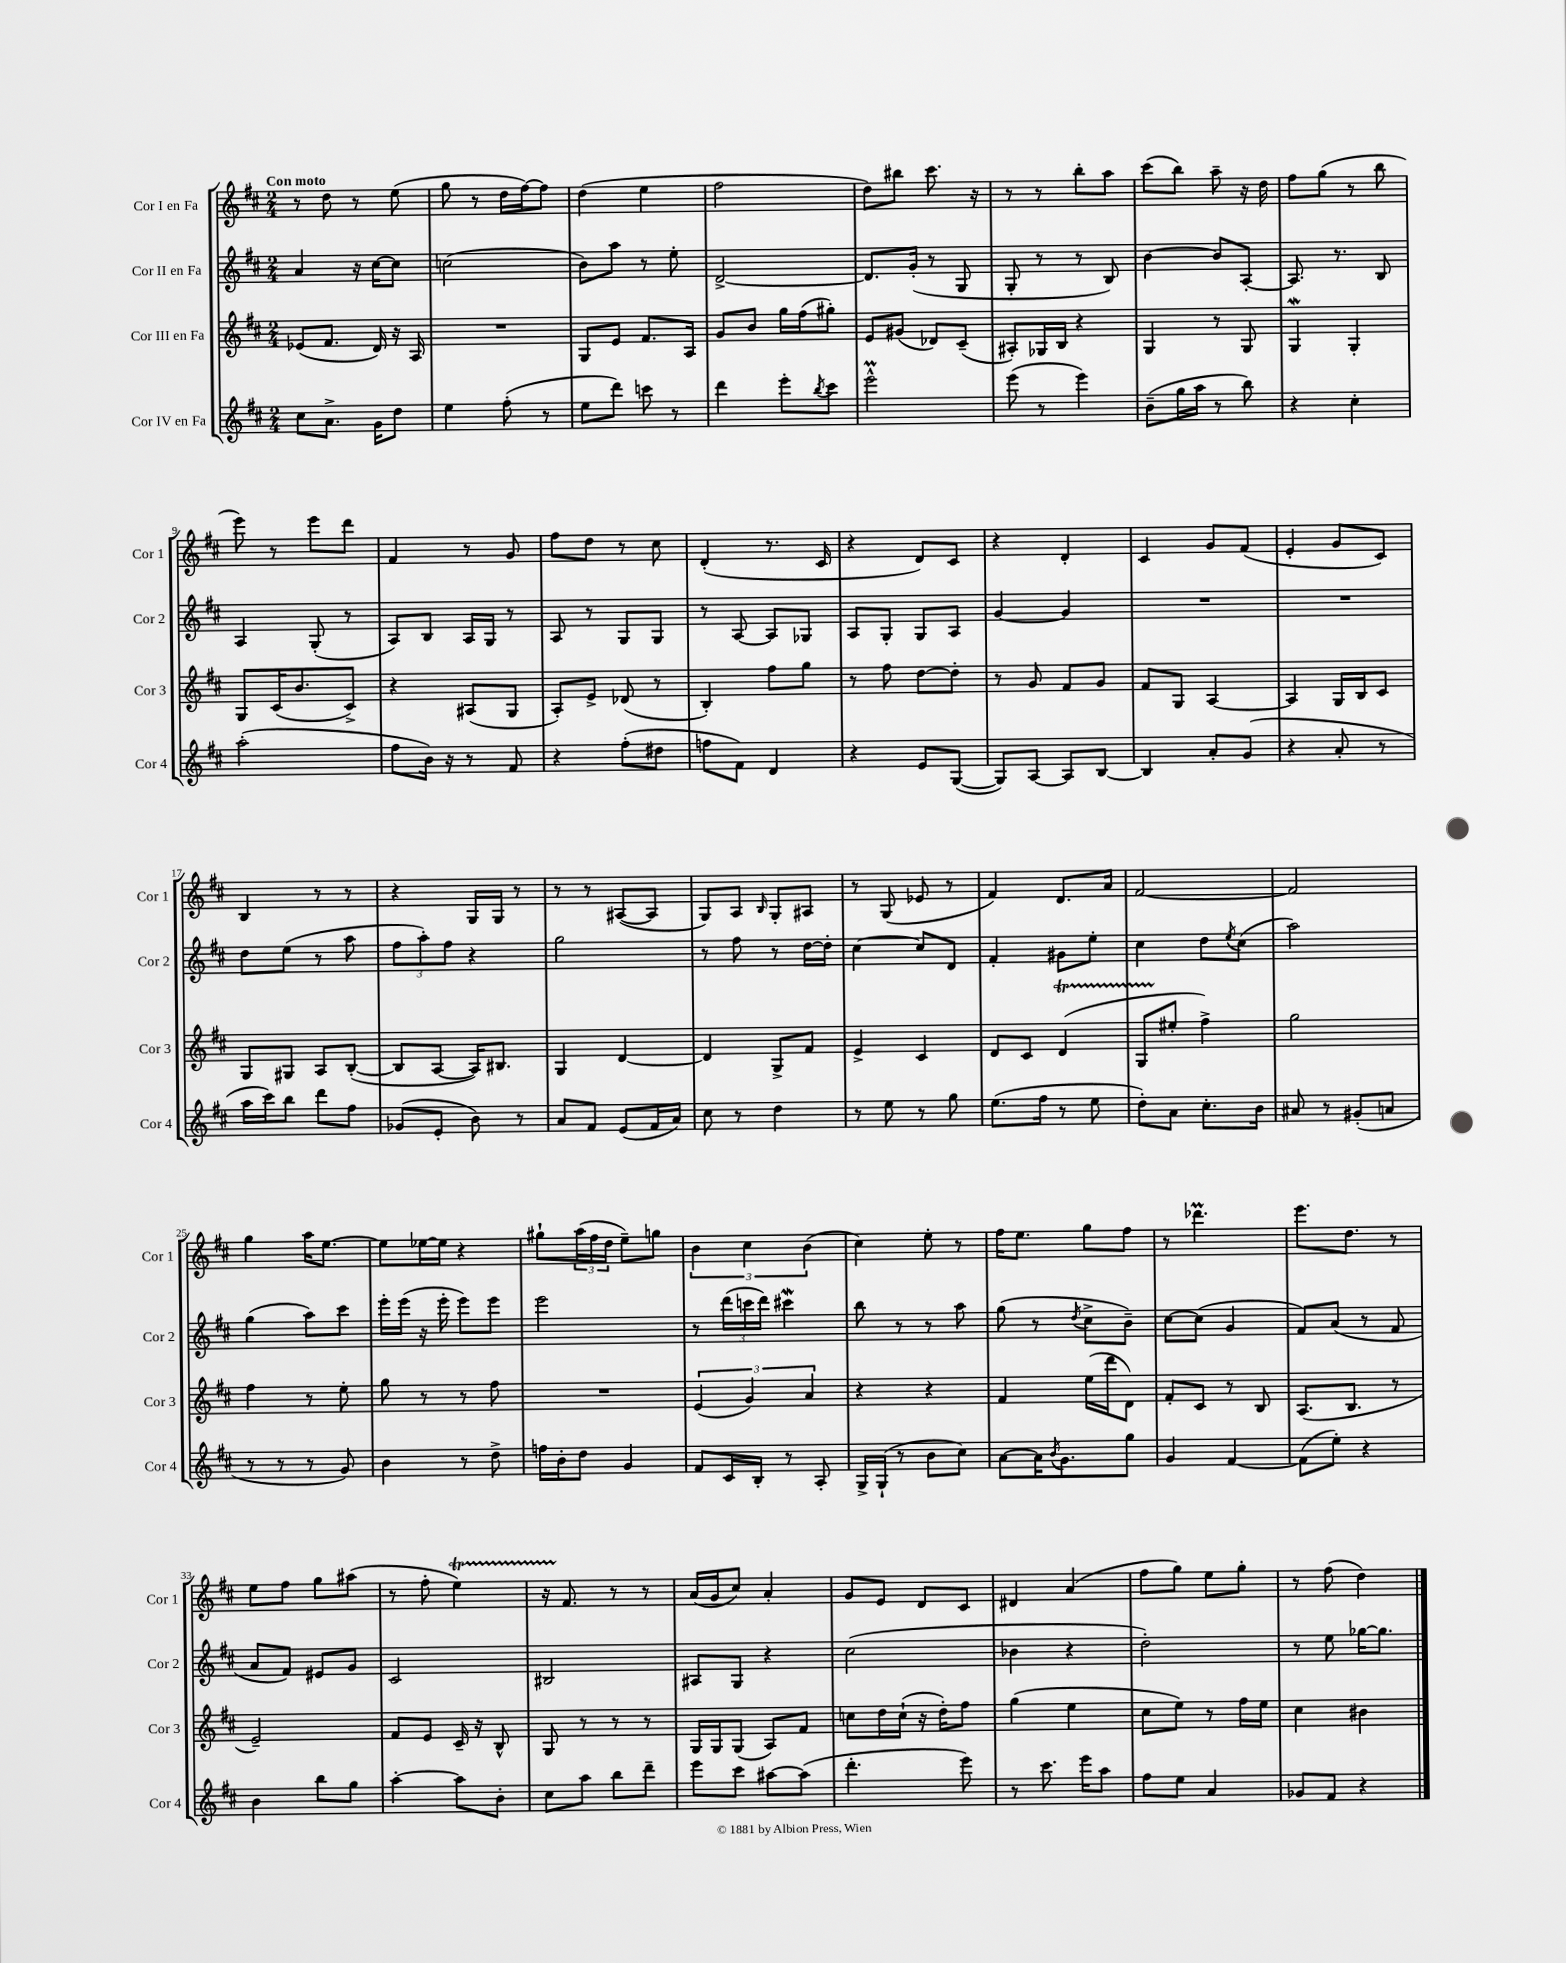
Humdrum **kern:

**kern	**kern	**kern	**kern
*staff4	*staff3	*staff2	*staff1
*clefG2	*clefG2	*clefG2	*clefG2
*k[f#c#]	*k[f#c#]	*k[f#c#]	*k[f#c#]
*M2/4	*M2/4	*M2/4	*M2/4
8cc#	(8e-	4a	8r
8.a^	8.f#	.	8dd
.	.	16r	8r
16g	16d)	[16cc#	.
8dd	16r	8cc#]	(8ee
.	16A	.	.
=	=	=	=
4ee	2r	(2cc	8gg
.	.	.	8r
(8ff#'	.	.	16dd
.	.	.	[16ff#)
8r	.	.	8ff#]
=	=	=	=
8ee	8G	8b)	(4dd
8ddd)	8e	8aa	.
8ccc	8.f#	8r	4ee
8r	.	8ee'	.
.	16A	.	.
=	=	=	=
4ddd	8g	[2d^	2ff#
.	8b	.	.
8eee'	16gg	.	.
.	(16ff#	.	.
8qbb	.	.	.
8ccc#	8gg#')	.	.
=	=	=	=
2eee^^	8e	8.d]	8dd)
.	(8g#	.	8bb#
.	.	(16g'	.
.	8d-)	8r	8.ccc#
.	(8c#~	8G	.
.	.	.	16r
=	=	=	=
(8eee	8A#')	8G'	8r
8r	16G-	8r	8r
.	16B	.	.
4eee)	4r	8r	8bb'
.	.	8B)	8aa
=	=	=	=
(8b~	4G	[4b	(8ccc#
16gg	.	.	8bb)
16aa	.	.	.
8r	8r	8b]	8aa~
8bb)	8G	[8A'	16r
.	.	.	16dd
=	=	=	=
4r	4G	8.A]	8ff#
.	.	.	(8gg
.	.	8.r	.
4cc#'	4G'	.	8r
.	.	8B	8bb
=	=	=	=
(2aa'	8G	4A	8eee)
.	(16c#	.	8r
.	8.b	.	.
.	.	(8G'	8eee
.	8c#^)	8r	8ddd
=	=	=	=
8ff#	4r	8A)	4f#
16b)	.	8B	.
16r	.	.	.
8r	(8A#	16A	8r
.	.	16G	.
8f#	8G	8r	8g
=	=	=	=
4r	8A')	8A	8ff#
.	8e^	8r	8dd
(8ff#'	(8d-	8G	8r
8dd#	8r	8G	8cc#
=	=	=	=
8ff	4B')	8r	(4d'
8f#)	.	[8A	.
4d	8ff#	8A]	8.r
.	8gg	8G-	.
.	.	.	16c#
=	=	=	=
4r	8r	8A	4r
.	8ff#	8G'	.
8e	[8dd	8G	8d)
([8G	8dd']	8A	8c#
=	=	=	=
8G])	8r	[4g	4r
[8A	8g	.	.
8A]	8f#	4g]	4d'
[8B	8g	.	.
=	=	=	=
4B]	8f#	2r	4c#
.	8G	.	.
8a'	[4A	.	8g
(8g	.	.	(8f#
=	=	=	=
4r	4A]	2r	4e'
8a'	16G	.	8g
.	16B	.	.
8r	8c#	.	8c#)
=	=	=	=
16aa	8G	8dd	4B
16ccc#)	.	.	.
8bb	8G#	(8ee	.
8ddd	8A	8r	8r
8ff#	([8B'	8aa	8r
=	=	=	=
(8g-	8B]	12ff#	4r
.	.	12aa')	.
8e'	[8A	.	.
.	.	12ff#	.
8b)	16A])	4r	16G
.	8.B#	.	16G
8r	.	.	8r
=	=	=	=
8a	4G	2gg	8r
8f#	.	.	8r
(8e	[4d	.	([8A#
16f#	.	.	8A#]
16a)	.	.	.
=	=	=	=
8cc#	4d]	8r	8G)
8r	.	8ff#	8A
.	.	.	16qqB
4dd	8G^	8r	8G'
.	8f#	[16dd	8A#
.	.	16dd']	.
=	=	=	=
8r	4e^	[4cc#	8r
8ee	.	.	(8G
8r	4c#	8cc#]	8e-
8gg	.	8d	8r
=	=	=	=
(8.ee	8d	4f#'	4f#)
.	8c#	.	.
16ff#	.	.	.
8r	(4d	8g#	8.d
8ee	.	8ee'	.
.	.	.	16a
=	=	=	=
8dd')	8G	4cc#	[2f#
8a	8ee#'	.	.
8.cc#'	4ff#^)	8dd	.
.	.	8qee	.
.	.	(8cc#	.
16b	.	.	.
=	=	=	=
8a#	2gg	2aa)	2f#]
8r	.	.	.
(8g#'	.	.	.
8a	.	.	.
=	=	=	=
8r	4ff#	(4gg	4gg
8r	.	.	.
8r	8r	8aa)	16aa
.	.	.	[8.ee
8g)	8ee'	8ccc#	.
=	=	=	=
4b	8gg	16eee'	8ee]
.	.	(16eee	.
.	8r	16r	[16ee-
.	.	16eee'	16ee-]
8r	8r	8eee)	4r
8dd^	8ff#	8eee	.
=	=	=	=
16ff	2r	2eee	8gg#`
16b'	.	.	.
8dd	.	.	(24aa
.	.	.	24ff#
.	.	.	24dd
4g	.	.	8ee~)
.	.	.	8gg
=	=	=	=
8f#	(6e	8r	6b
16c#	.	(24ddd	.
.	6g)	24ccc	6cc#
16B'	.	.	.
.	.	24ddd)	.
8r	.	4ccc#	.
.	6a	.	(6b
8A'	.	.	.
=	=	=	=
16G^	4r	8bb	4cc#)
(16G`	.	.	.
8r	.	8r	.
8b	4r	8r	8ee'
8cc#)	.	8aa	8r
=	=	=	=
[8a	4f#	(8gg	16ff#
.	.	.	8.ee
16a]	.	8r	.
8qb	.	.	.
8.g	.	.	.
.	.	8qdd	.
.	(16ee	8cc#^	8gg
.	16ddd	.	.
8gg	8d)	8b~)	8ff#
=	=	=	=
4g	8f#'	[8cc#	8r
.	8c#	(8cc#]	4.ddd-
[4f#	8r	4g	.
.	8B	.	.
=	=	=	=
(8f#]	(8.A	8f#)	8.eee
8ee')	.	(8a	.
.	8.B	.	8.dd
4r	.	8r	.
.	8r	8f#	8r
=	=	=	=
4b	2e~)	8a	8ee
.	.	8f#)	8ff#
8bb	.	8e#	8gg
8gg	.	8g	(8aa#
=	=	=	=
[4aa'	8f#	2c#	8r
.	8e	.	8ff#'
8aa]	16c#~	.	4ee)
.	16r	.	.
8b'	8B^^	.	.
=	=	=	=
8cc#	8G	2B#	16r
.	.	.	8.f#
8aa	8r	.	.
8bb	8r	.	8r
8ddd~	8r	.	8r
=	=	=	=
8eee	16G	8A#	(16a
.	16G	.	16g
8ccc#	(8G	8G	8cc#)
[8aa#	8A)	4r	4a'
(8aa#]	8f#	.	.
=	=	=	=
4.ddd'	8cc	(2cc#	8g
.	16dd	.	8e
.	(16cc`	.	.
.	16r	.	8d
.	16dd')	.	.
8eee)	8ff#	.	8c#
=	=	=	=
8r	(4gg	4b-	4d#
8.ccc#	.	.	.
.	4ee	4r	(4a
16eee	.	.	.
8aa	.	.	.
=	=	=	=
8ff#	8cc#	2dd')	8ff#
8ee	8ee)	.	8gg)
4a	8r	.	8ee
.	16ff#	.	8gg'
.	16ee	.	.
=	=	=	=
8g-	4cc#	8r	8r
8f#	.	8ee	(8ff#
4r	4b#	[16gg-	4dd)
.	.	8.gg-]	.
==	==	==	==
*-	*-	*-	*-
